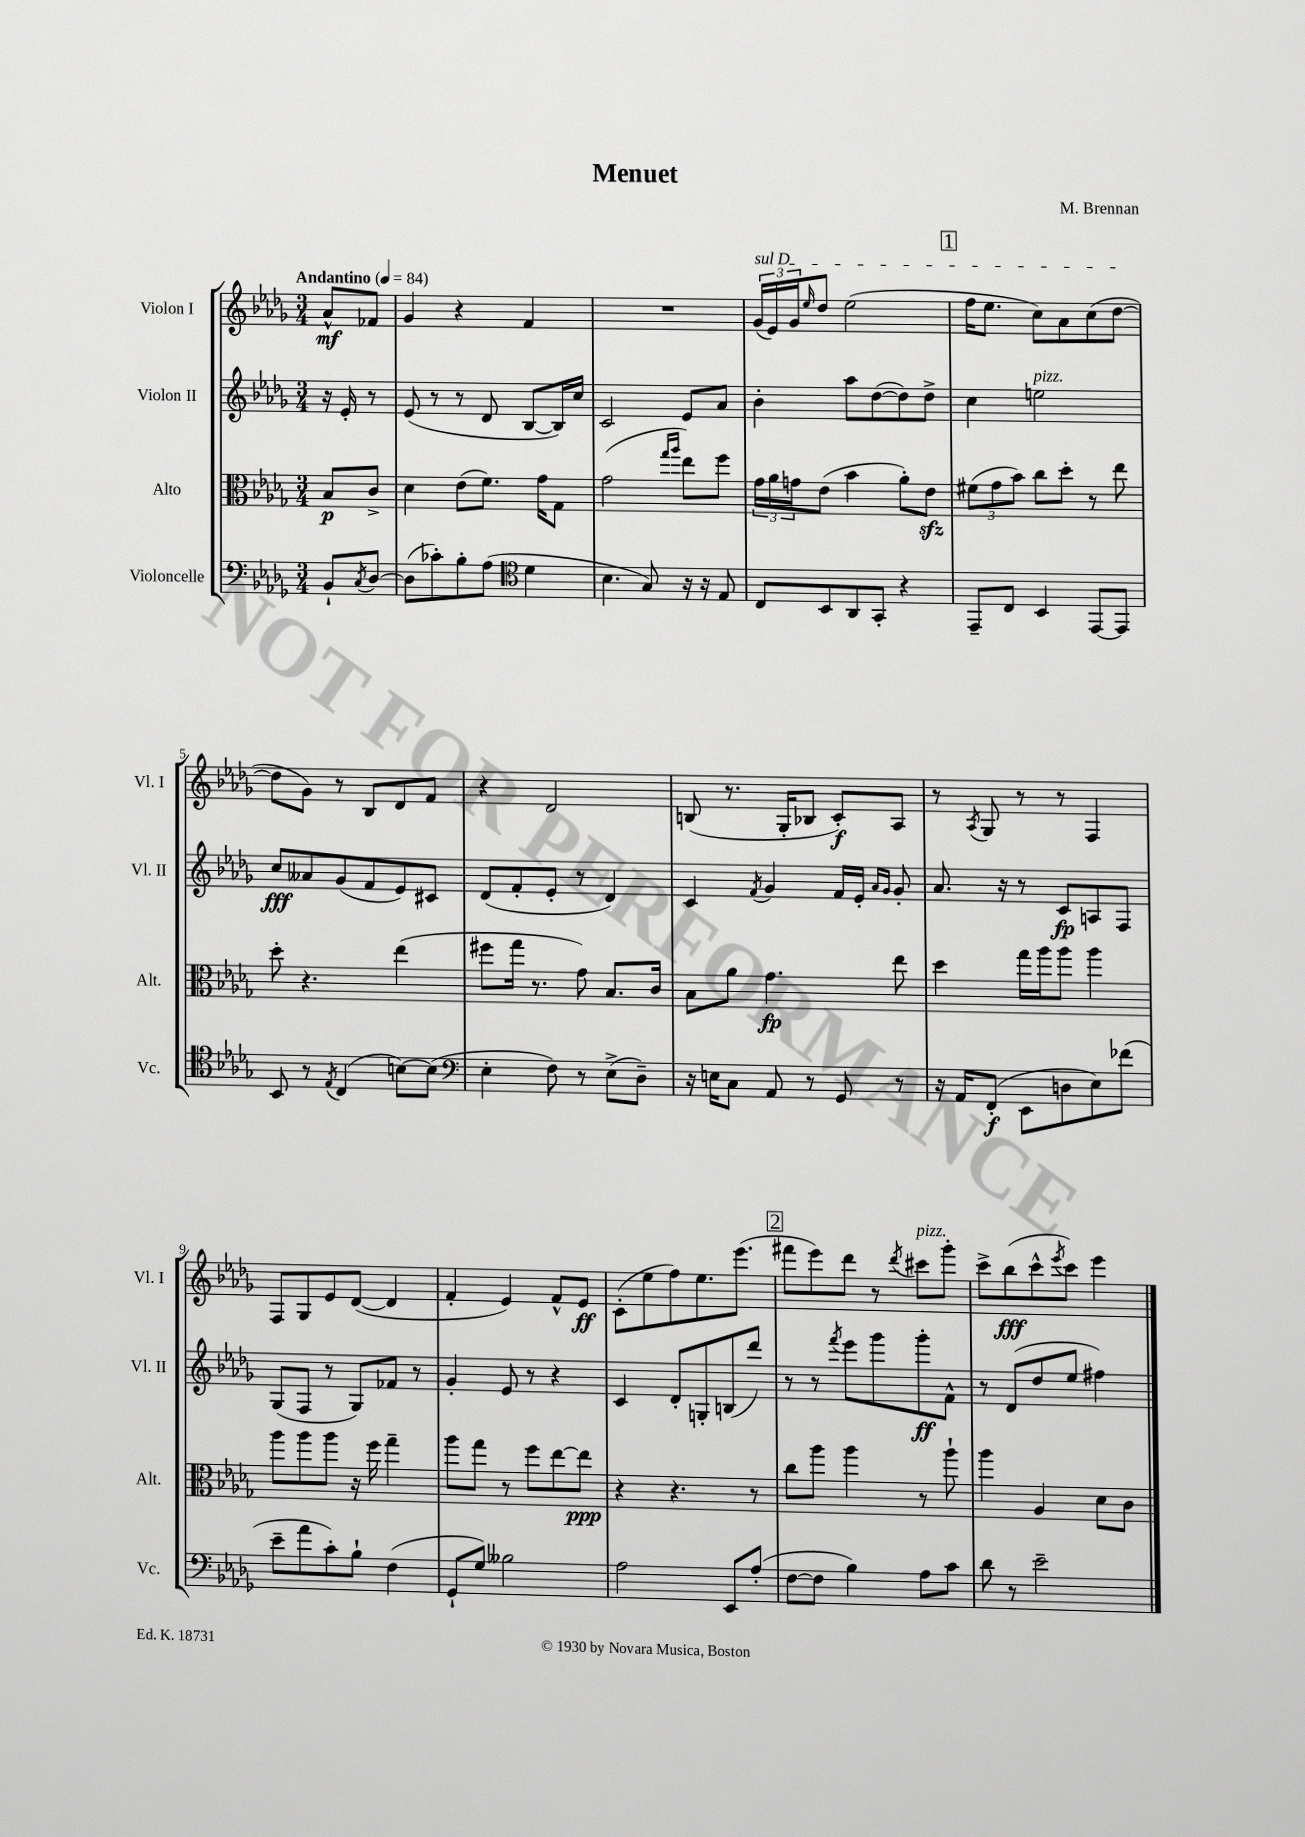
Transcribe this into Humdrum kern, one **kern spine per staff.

**kern	**kern	**kern	**kern
*staff4	*staff3	*staff2	*staff1
*clefF4	*clefC3	*clefG2	*clefG2
*k[b-e-a-d-g-]	*k[b-e-a-d-g-]	*k[b-e-a-d-g-]	*k[b-e-a-d-g-]
*M3/4	*M3/4	*M3/4	*M3/4
*MM84	*MM84	*MM84	*MM84
8BB-`	8B-	16r	8a-^^
.	.	16e-'	.
8qC	.	.	.
[8D-	8c^	8r	8f-
=	=	=	=
(8D-]	4d-	(8e-	4g-
8c-')	.	8r	.
8B-'	(8e-	8r	4r
(8A-	8.f)	8d-	.
*clefC4	*	*	*
4d-	.	[8B-	4f
.	16g-	.	.
.	8G-	16B-])	.
.	.	16cc	.
=	=	=	=
4.B-	(2g-	2c	2.r
8G-)	.	.	.
.	16qqgg-	.	.
.	16qqaa-	.	.
16r	8ee-)	8e-	.
16r	.	.	.
8E-	8ff	8a-	.
=	=	=	=
8C	24g-	4b-'	(24g-
.	24a-	.	24e-)
.	24g	.	24g-
.	.	.	16qqee-
8BB-	(8e-	.	8dd-
8AA-	4b-	8aa-	(2ee-
8GG-'	.	([8dd-	.
4r	8a-')	8dd-])	.
.	8e-	8dd-^	.
=	=	=	=
8EE-~	(12f#	4cc	16ff
.	.	.	8.ee-
.	12g-	.	.
8C	.	.	.
.	12b-)	.	.
4BB-	8cc	2ee	8cc)
.	8dd-'	.	8a-
[8EE-	8r	.	(8cc
8EE-]	8ee-	.	[8dd-
=	=	=	=
8BB-	8dd-'	8cc	8dd-]
8r	4.r	8a--	8g-)
8qE-	.	.	.
(4C	.	(8g-	8r
.	.	8f	8B-
[8B)	(4ee-	8e-)	8d-
(8B]	.	8c#	8f
=	=	=	=
*clefF4	*	*	*
4E-'	8ff#	(8d-	4r
.	16gg-	8f'	.
.	8.r	.	.
8F)	.	8e-'	2d-
8r	8g-)	8r	.
(8E-^	8.B-	4d-)	.
8D-~)	.	.	.
.	16c	.	.
=	=	=	=
16r	8B-	4c	(8B
16E	.	.	.
8C	8a-	.	8.r
.	.	8qf	.
8AA-	4.g-	4g-	.
.	.	.	16G-'
8r	.	.	8B-
8GG-	.	16f	8c')
.	.	16e-'	.
.	.	16qqa-	.
.	.	16qqg-	.
8r	8ee-	8g-'	8A-
=	=	=	=
16r	4dd-	8.a-	8r
16AA-	.	.	.
.	.	.	8qA-
(8FF'	.	.	8G-
.	.	16r	.
8EE-	16gg-	8r	8r
.	16aa-	.	.
8D	8aa-	8c	8r
8E-)	4aa-	8A	4F
(8f-	.	8F	.
=	=	=	=
8e-~	8aa-	(8G-	8F
8a-	8aa-	8F	8G-
8c')	8aa-	8r	8e-
8B-`	16r	8G-)	([8d-
.	16ff	.	.
(4F	4gg-~	8f-	4d-]
.	.	8r	.
=	=	=	=
8GG-`	8aa-	4g-'	4f'
8G-)	8gg-	.	.
2B--	8r	8e-	4e-)
.	8ff	8r	.
.	[8ee-	4r	8f^^
.	8ee-]	.	8e-
=	=	=	=
2A-	4r	4c	(8c'
.	.	.	8ee-
.	4.r	8d-'	8ff)
.	.	8G'	8.ee-
8EE-	.	(8B	.
.	.	.	(8.eee-
(8A-'	8r	8ddd-)	.
=	=	=	=
[8F	8cc	8r	8fff#
8F]	8aa-	8r	8eee-)
.	.	8qfff	.
4B-)	4aa-	8eee-	8ddd-
.	.	8ggg-	8r
.	.	.	8qddd-
8A-	8r	8ggg-'	8ccc#
8c	8aa-`	8f^^	8ggg-'
=	=	=	=
8d-	4aa-	8r	8ccc^
8r	.	(8d-	(8bb-
2e-~	4A-	8dd-	8ccc^^
.	.	.	8qeee-
.	.	8ee-	8ccc)
.	8d-	4ff#)	4eee-
.	8c	.	.
==	==	==	==
*-	*-	*-	*-
